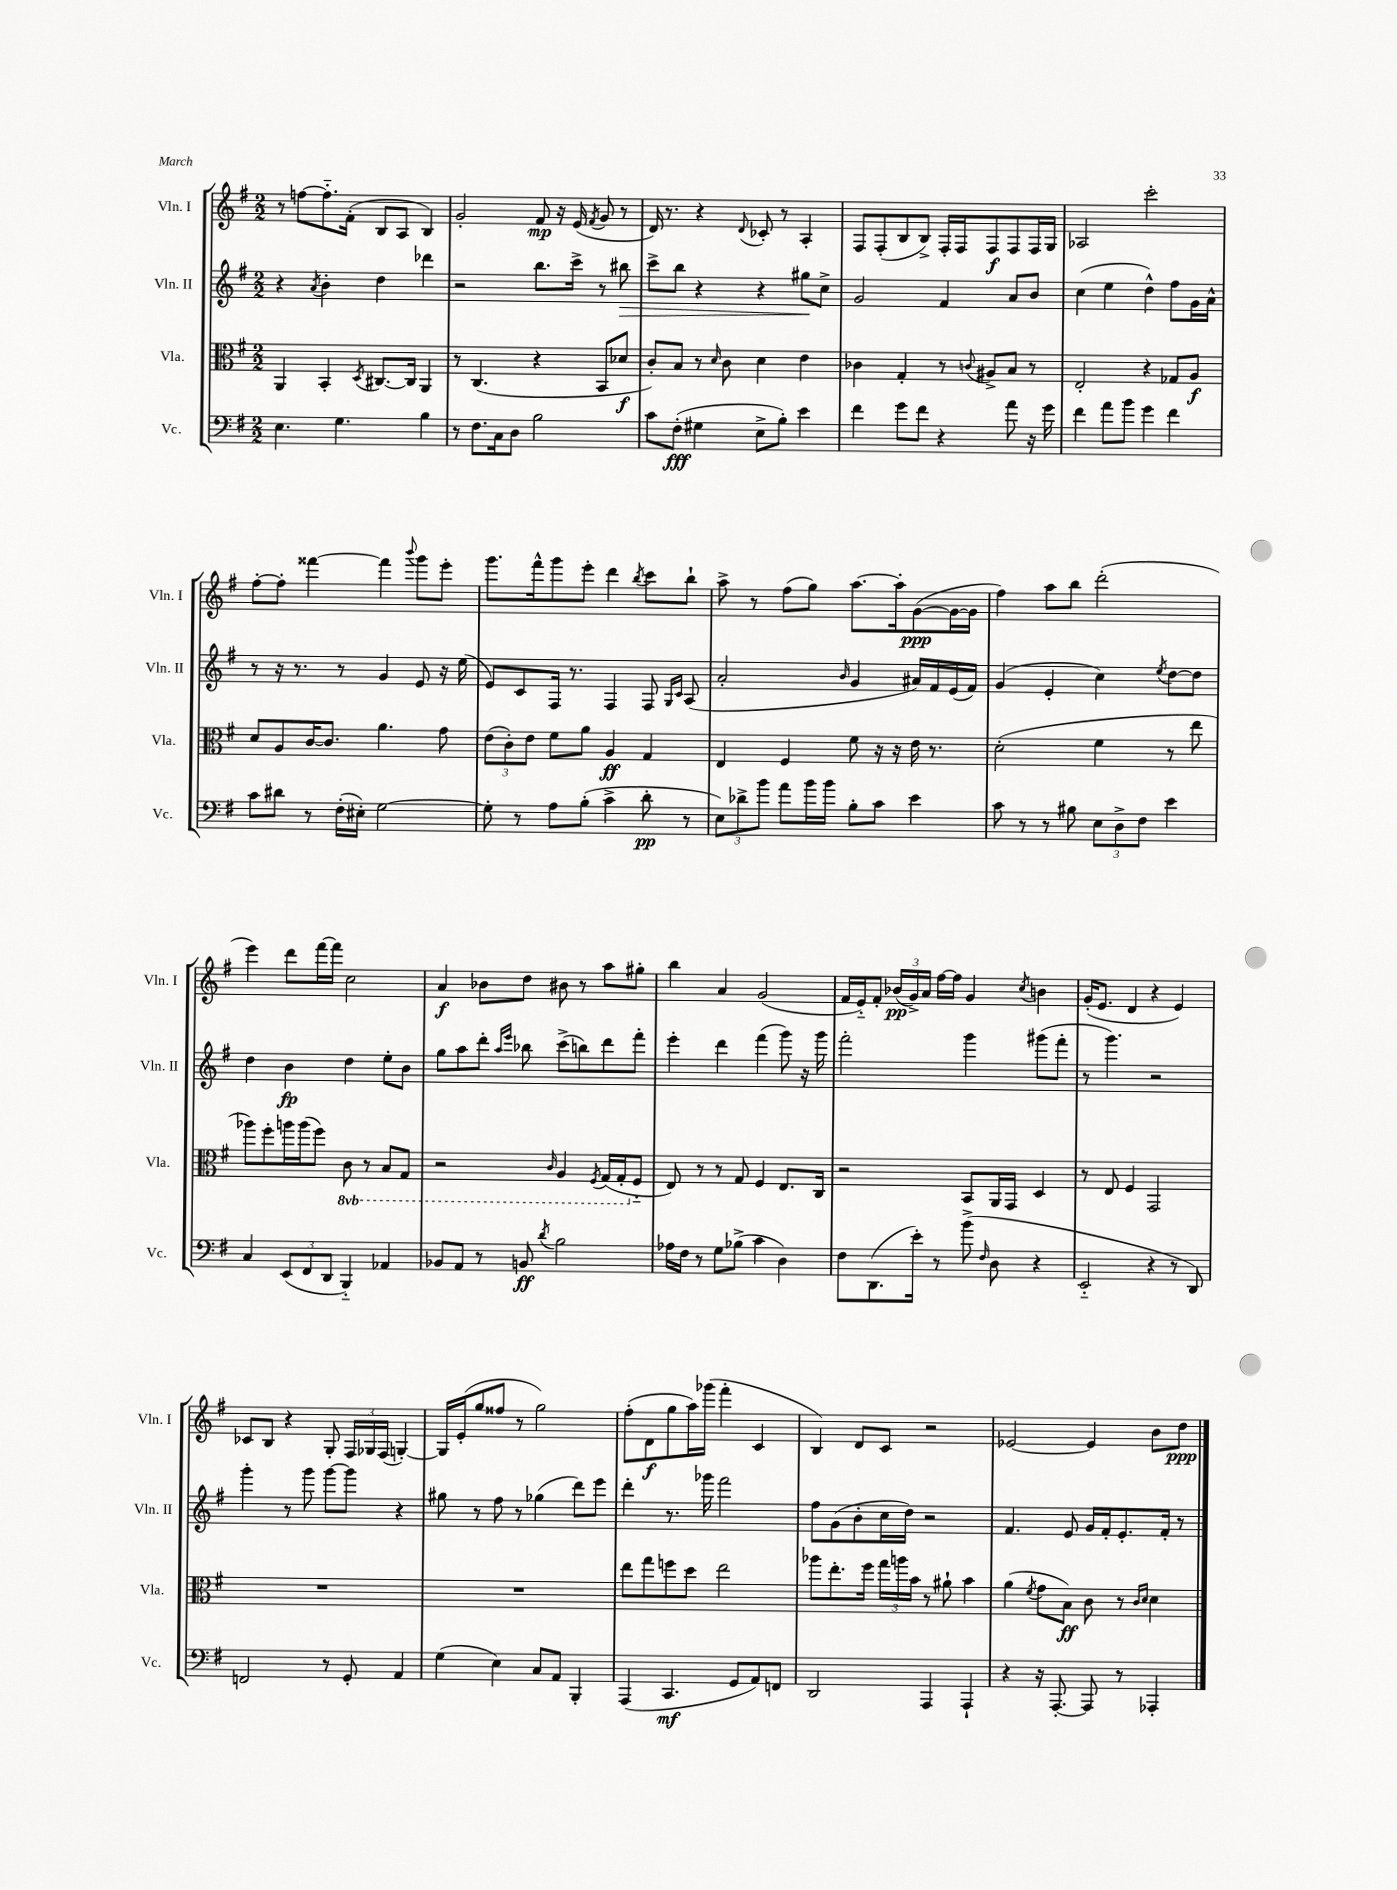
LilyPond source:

<<
\new StaffGroup <<
\new Staff = "s0" \with { instrumentName = "Vln. I" shortInstrumentName = "Vln. I" } {
    \clef treble \key g \major \numericTimeSignature \time 2/2
    \autoBeamOff r8 f''8[~ f''8.-_ fis'16]-.( b8[ a8] b4) |
    g'2-. fis'8\mp r16 e'16( \acciaccatura { fis'8 } g'8 r8 |
    d'16) r8. r4 \appoggiatura { d'8 } ces'8-. r8 a4-. |
    fis8[ fis8-.( b8 b8]->) fis16[-. fis16 fis8\f fis8 fis16 g16] |
    aes2 c'''2-. |
    fis''8[~-. fis''8]-. fisis'''4~ fisis'''4 \appoggiatura { b'''8 } g'''8[ e'''8]-. |
    g'''8.[ fis'''16-^ g'''8 e'''8]-. d'''4 \acciaccatura { b''8 } c'''8[ b''8]-! |
    a''8-> r8 fis''8[( g''8]) a''8.[~ a''16-. g'8~\ppp( g'16~ g'16] |
    fis''4) a''8[ b''8] d'''2-.( |
    e'''4) d'''8[ fis'''16~ fis'''16] c''2 |
    a'4\f bes'8[ d''8] bis'8 r8 a''8[ gis''8]-. |
    b''4 a'4 g'2( |
    fis'16[ e'16-_) fis'8]-. \tuplet 3/2 { bes'16[\pp( g'16->) a'16] } fis''16[~ fis''16] g'4 \acciaccatura { c''8 } b'4 |
    g'16[-.( e'8.] d'4 r4 e'4) |
    ces'8[ b8] r4 g8-. \tuplet 3/2 { fis16[ ges16 fis16]( } g4~-.) |
    g16[ e'16-.( g''8 fisis''8] r8 g''2) |
    fis''8[-.( d'8\f g''8 a''16) ges'''16]( fis'''4-. c'4 |
    b4) d'8[ c'8] r2 |
    ees'2~ ees'4 b'8[ d''8]\ppp \bar "|." |
}
\new Staff = "s1" \with { instrumentName = "Vln. II" shortInstrumentName = "Vln. II" } {
    \clef treble \key g \major \numericTimeSignature \time 2/2
    \autoBeamOff r4 \acciaccatura { a'8 } b'4-. d''4 des'''4 |
    r2 b''8.[ c'''16]-> r8 bis''8\> |
    c'''8[-> b''8] r4 r4 gis''8[\! c''8]-> |
    g'2 fis'4 a'8[ b'8] |
    c''4( e''4 d''4-^) fis''8[ g'16 a'16]-^ |
    r8 r16 r8. r8 g'4 e'8 r16 e''16( |
    e'8[) c'8 fis16] r8. fis4 fis8 \grace { g16[ c'16] } a8( |
    a'2-. \grace { b'16 } g'4 ais'16[) fis'16 e'16( fis'16]) |
    g'4( e'4-. c''4) \acciaccatura { e''8 } d''8[~ d''8] |
    d''4 b'4\fp d''4 e''8[-. b'8] |
    g''8[ a''8 d'''8]-. \grace { a''16[ e'''16] } bes''8 c'''8[->( b''8) d'''8 fis'''8]-. |
    e'''4-. d'''4 fis'''4( g'''8) r16 g'''16 |
    fis'''2-. g'''4 gis'''8[( fis'''8]-. |
    r8 g'''4.) r2 |
    g'''4-. r8 g'''8 g'''8[~ g'''8] r4 |
    gis''8 r8 fis''8 r8 ges''4( d'''8[) e'''8] |
    d'''4-. r8. ges'''16 fis'''2 |
    fis''8[ g'8( b'8-. c''16 d''16]) r2 |
    fis'4. e'8 g'16[ fis'16-. e'8.-. fis'16]-. r8 \bar "|." |
}
\new Staff = "s2" \with { instrumentName = "Vla." shortInstrumentName = "Vla." } {
    \clef alto \key g \major \numericTimeSignature \time 2/2 \set Staff.ottavationMarkups = #ottavation-simple-ordinals
    \autoBeamOff a,4 b,4-. \acciaccatura { d8 } cis8.[~ cis16] a,4 |
    r8 c4.( r4 b,8[ des'8]\f |
    c'8[-.) b8] r8 \grace { d'16 } c'8 d'4 e'4 |
    ces'4 g4-. r8 \appoggiatura { c'8 } ais8[-> b8] r8 |
    e2-. r4 ges8[ a8]\f |
    d'8[ a8 c'16~ c'8.] a'4. g'8 |
    \tuplet 3/2 { e'8[( c'8-.) e'8] } fis'8[ a'8] a4\ff g4 |
    e4 fis4 fis'8 r16 r16 e'16 r8. |
    d'2-.( fis'4 r8 e''8 |
    aes''8[) fis''8-. a''16 a''16( fis''8]) \ottava #-1 c8 r8 b,8[ g,8] |
    r2 \grace { c16 } a,4 \acciaccatura { fis,8 } g,16[( g,16-. \ottava #0 fis8]-_ |
    e8) r8 r8 g8 fis4 e8.[ c16] |
    r2 b,8[ a,16 g,16] d4 |
    r8 e8 fis4 g,2 |
    R1 |
    R1 |
    e''8[ g''8 f''8 d''8] e''2 |
    aes''8[ e''8.-. fis''16] \tuplet 3/2 { g''16[ a''16 b'16] } r8 ais'8-! b'4 |
    a'4( \acciaccatura { fis'8 } g'8[ b8]\ff) c'8 r8 \grace { c'16[ d'16] } d'4 \bar "|." |
}
\new Staff = "s3" \with { instrumentName = "Vc." shortInstrumentName = "Vc." } {
    \clef bass \key g \major \numericTimeSignature \time 2/2
    \autoBeamOff e4. g4. b4 |
    r8 fis8.[ c16 d8] b2 |
    c'8[ fis8]-.\fff( gis4 e8[-> b8]-.) e'4 |
    fis'4 g'8[ fis'8] r4 a'8 r16 g'16 |
    fis'4 a'8[ b'8] g'4 fis'4 |
    c'8[ dis'8] r8 fis16[-.( eis16]-.) g2~ |
    g8-. r8 a8[ b8]-.( c'4-> d'8-.\pp r8 |
    \tuplet 3/2 { e8[) des'8-> b'8] } a'8[ b'16 b'16] b8[-. c'8] e'4 |
    c'8 r8 r8 bis8 \tuplet 3/2 { e8[ d8-> fis8] } e'4 |
    c4 \tuplet 3/2 { e,8[( fis,8 d,8] } b,,4-_) aes,4 |
    bes,8[ a,8] r8 b,8\ff \acciaccatura { d'8 } b2 |
    aes16[ fis16] r8 g8[ bes8]->( c'4 d4) |
    fis8[ d,8.( e'16]-.) r8 b'8->( \grace { fis16 } d8 r4 |
    e,2-_ r4 r8 d,8) |
    f,2 r8 g,8-. a,4 |
    g4( e4) c8[ a,8] b,,4-. |
    a,,4( c,4.\mf g,8[ a,8) f,8] |
    d,2 a,,4 a,,4-! |
    r4 r16 a,,8.~-. a,,8 r8 aes,,4-. \bar "|." |
}
>>
>>
\layout { \context { \Score \remove "Bar_number_engraver" } }
